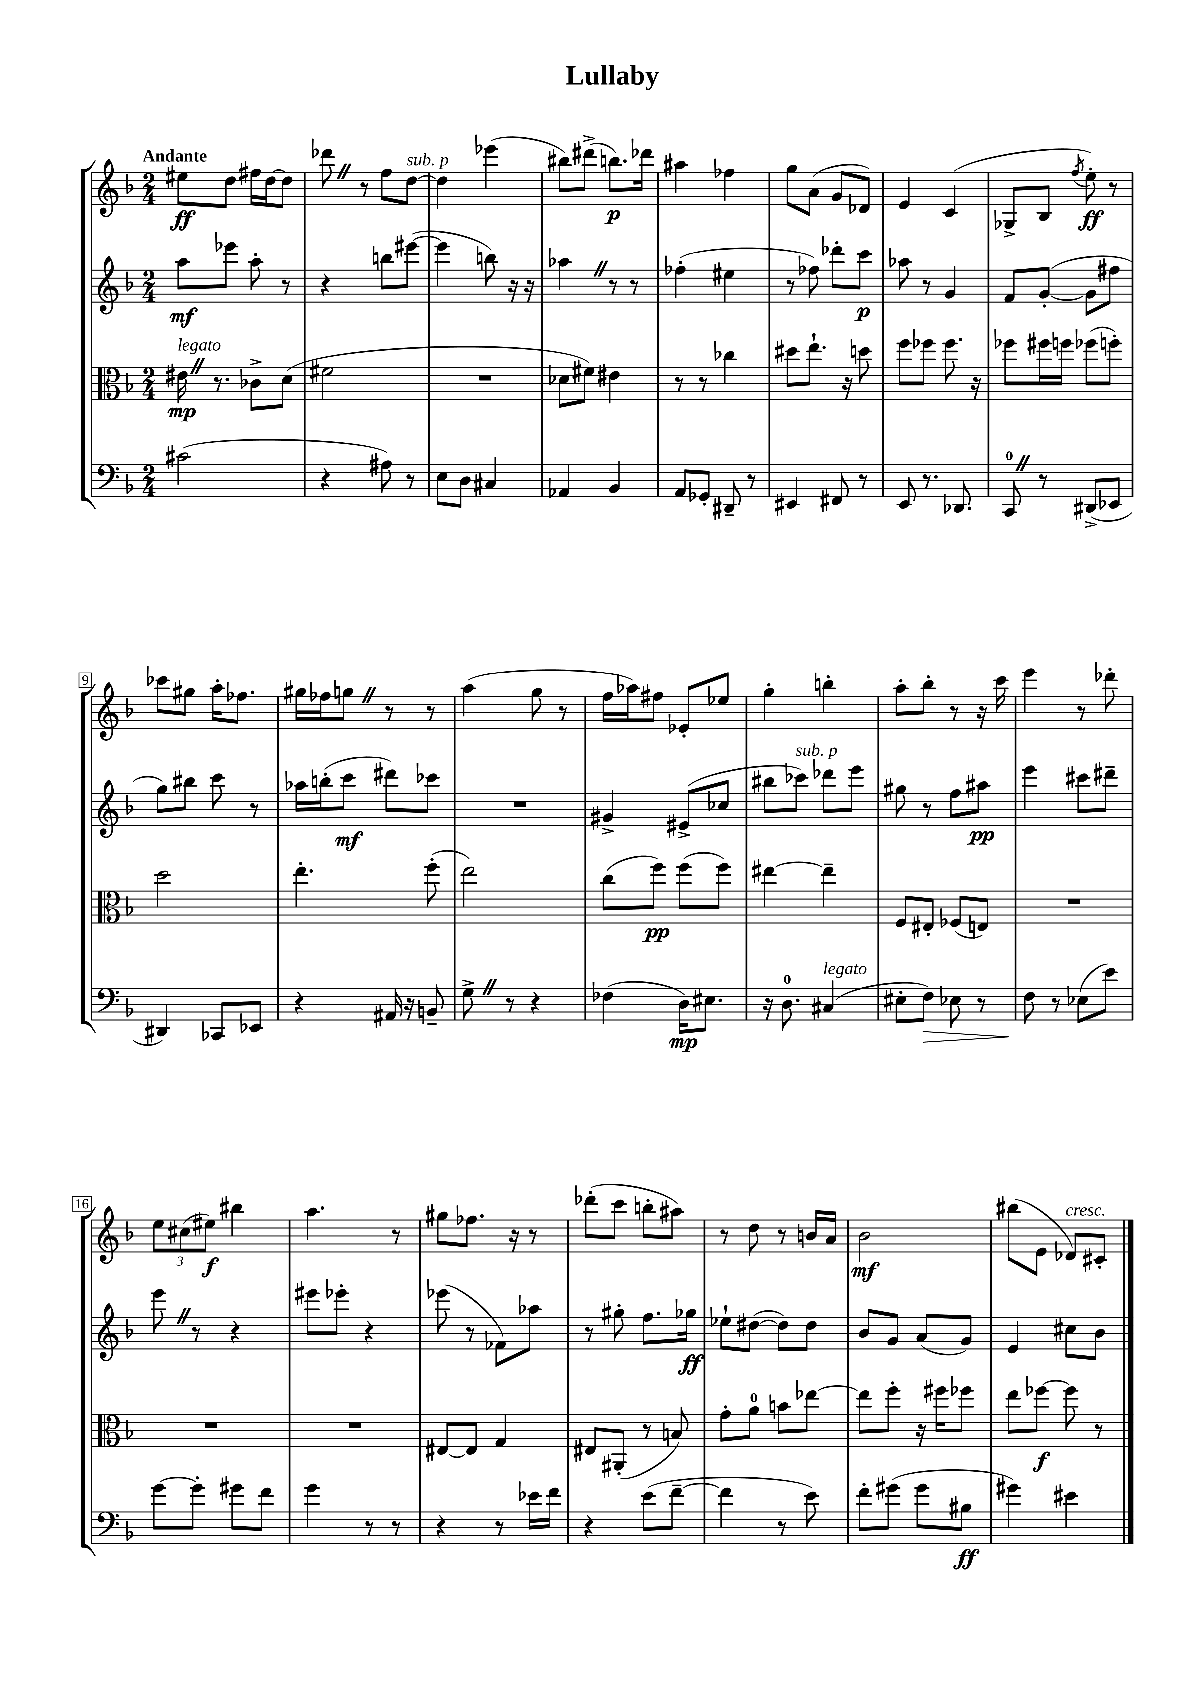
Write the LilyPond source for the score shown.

\header { title = "Lullaby" }
<<
\new StaffGroup <<
\new Staff = "s0" {
    \clef treble \key f \major \numericTimeSignature \time 2/4 \tempo "Andante"
    eis''8\ff d''8 fis''16 d''16~ d''8 |
    des'''8 \once \override BreathingSign.text = \markup { \musicglyph "scripts.caesura.straight" } \breathe r8 f''8 d''8~^\markup { \italic "sub. p" } |
    d''4 ees'''4( |
    bis''8) dis'''8->( b''8.\p) des'''16 |
    ais''4 fes''4 |
    g''8 a'8( g'8 des'8) |
    e'4 c'4( |
    ges8-> bes8 \acciaccatura { f''8 } e''8-.\ff) r8 |
    ces'''8 gis''8 a''16-. fes''8. |
    gis''16 fes''16 g''8 \once \override BreathingSign.text = \markup { \musicglyph "scripts.caesura.straight" } \breathe r8 r8 |
    a''4( g''8 r8 |
    f''16 aes''16) fis''8 ees'8-. ees''8 |
    g''4-. b''4-. |
    a''8-. bes''8-. r8 r16 c'''16 |
    e'''4 r8 des'''8-. |
    \tuplet 3/2 { e''8 cis''8( eis''8\f) } bis''4 |
    a''4. r8 |
    gis''8 fes''8. r16 r8 |
    des'''8-.( c'''8 b''8-. ais''8) |
    r8 d''8 r8 b'16 a'16 |
    bes'2\mf |
    bis''8( e'8 des'8^\markup { \italic "cresc." }) cis'8-. \bar "|." |
}
\new Staff = "s1" {
    \clef treble \key f \major \numericTimeSignature \time 2/4
    a''8\mf ees'''8 a''8-. r8 |
    r4 b''8 eis'''8~( |
    eis'''4 b''8) r16 r16 |
    aes''4 \once \override BreathingSign.text = \markup { \musicglyph "scripts.caesura.straight" } \breathe r8 r8 |
    fes''4-.( eis''4 |
    r8 fes''8) des'''8-. c'''8\p |
    aes''8 r8 g'4 |
    f'8 g'8~-.( g'8 fis''8 |
    g''8) bis''8 c'''8 r8 |
    aes''16 b''16-.( c'''8\mf dis'''8) ces'''8 |
    R2 |
    gis'4-> eis'8->( ces''8 |
    bis''8 ces'''8^\markup { \italic "sub. p" }) des'''8 e'''8 |
    gis''8 r8 f''8 ais''8\pp |
    e'''4 cis'''8 dis'''8-- |
    e'''8 \once \override BreathingSign.text = \markup { \musicglyph "scripts.caesura.straight" } \breathe r8 r4 |
    eis'''8 ees'''8-. r4 |
    ees'''8( r8 fes'8) aes''8 |
    r8 gis''8-. f''8. ges''16\ff |
    ees''8-! dis''8~( dis''8) dis''8 |
    bes'8 g'8 a'8( g'8) |
    e'4 cis''8 bes'8 \bar "|." |
}
\new Staff = "s2" {
    \clef alto \key f \major \numericTimeSignature \time 2/4
    eis'16\mp^\markup { \italic "legato" } \once \override BreathingSign.text = \markup { \musicglyph "scripts.caesura.straight" } \breathe r8. ces'8-> d'8( |
    fis'2 |
    R2 |
    des'8 fis'8) eis'4 |
    r8 r8 ces''4 |
    dis''8 e''8.-! r16 d''8 |
    f''8 fes''8 fes''8. r16 |
    fes''8 fis''16 f''16 fes''8( f''8-.) |
    d''2 |
    e''4.-. f''8-.( |
    e''2) |
    c''8( f''8\pp) f''8( f''8) |
    eis''4~ eis''4-- |
    f8 eis8-. fes8( e8) |
    R2 |
    R2 |
    R2 |
    eis8~ eis8 g4 |
    eis8 ais,8-.( r8 b8) |
    g'8-. a'8-0 b'8 ees''8~ |
    ees''8 f''8-. r16 fis''16 fes''8 |
    e''8 fes''8~\f fes''8 r8 \bar "|." |
}
\new Staff = "s3" {
    \clef bass \key f \major \numericTimeSignature \time 2/4
    cis'2( |
    r4 ais8) r8 |
    e8 d8 cis4 |
    aes,4 bes,4 |
    a,8 ges,8-. dis,8-- r8 |
    eis,4 fis,8 r8 |
    e,8 r8. des,8. |
    c,8-0 \once \override BreathingSign.text = \markup { \musicglyph "scripts.caesura.straight" } \breathe r8 dis,8->( ees,8 |
    dis,4) ces,8 ees,8 |
    r4 ais,16 r16 b,8-- |
    g8-> \once \override BreathingSign.text = \markup { \musicglyph "scripts.caesura.straight" } \breathe r8 r4 |
    fes4( d16\mp) eis8. |
    r16 d8.-0 cis4^\markup { \italic "legato" }( |
    eis8-. f8\>) ees8 r8 |
    f8\! r8 ees8( e'8) |
    g'8~ g'8-. gis'8 f'8 |
    g'4 r8 r8 |
    r4 r8 ees'16 f'16 |
    r4 e'8( f'8~-- |
    f'4 r8 e'8) |
    f'8-. gis'8( gis'8 bis8\ff |
    gis'4) eis'4 \bar "|." |
}
>>
>>
\layout { \context { \Score \override BarNumber.stencil = #(make-stencil-boxer 0.1 0.3 ly:text-interface::print) } }
